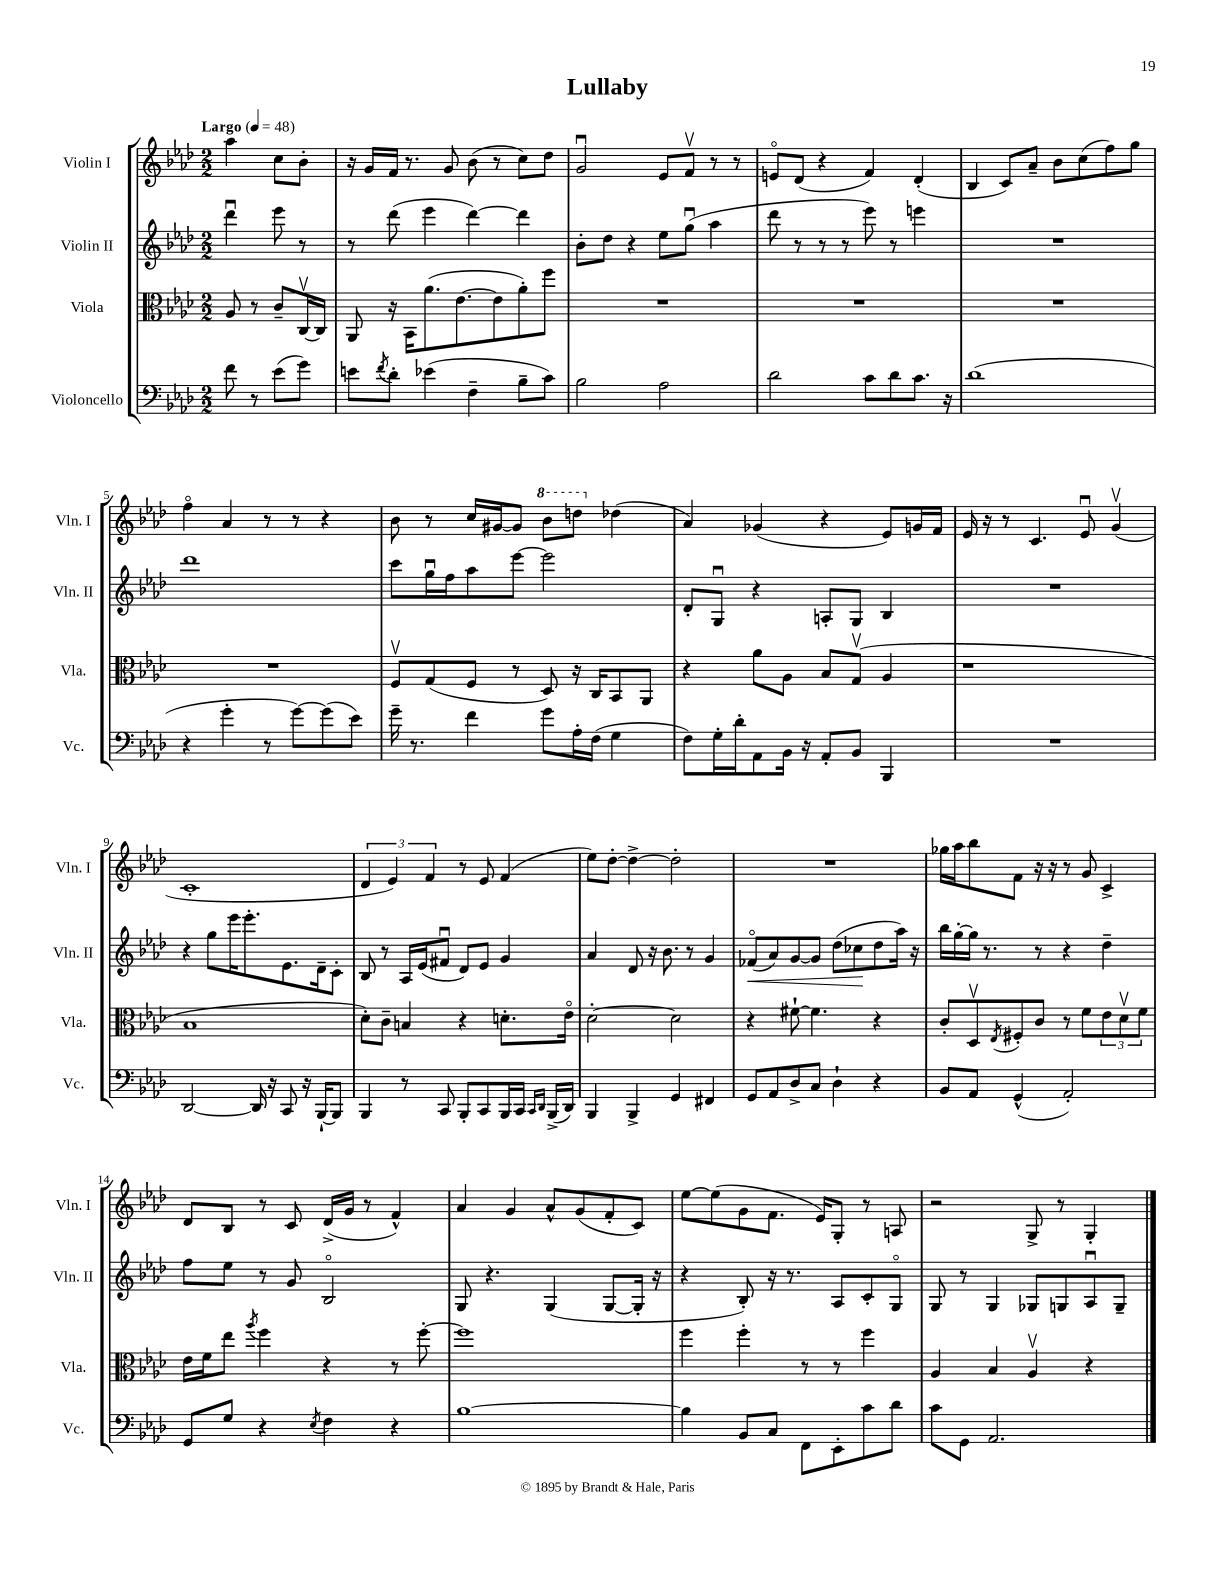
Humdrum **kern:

**kern	**kern	**kern	**dynam	**kern
*part4	*part3	*part2	*part2	*part1
*staff4	*staff3	*staff2	*staff2	*staff1
*I"Violoncello	*I"Viola	*I"Violin II	*	*I"Violin I
*I'Vc.	*I'Vla.	*I'Vln. II	*	*I'Vln. I
*clefF4	*clefC3	*clefG2	*	*clefG2
*k[b-e-a-d-]	*k[b-e-a-d-]	*k[b-e-a-d-]	*	*k[b-e-a-d-]
*M2/2	*M2/2	*M2/2	*	*M2/2
*MM48	*MM48	*MM48	*	*MM48
=	=	=	=	=
!	!	!	!	!LO:TX:a:B:t=Largo
8f\	8A-/	4ddd-u\	.	4aa-\
8r	8r	.	.	.
(8e-\L	8c~/L	8eee-\	.	8cc\L
8g\J)	[16Cv/L	8r	.	8b-'\J
.	16C/JJ]	.	.	.
=1	=1	=1	=1	=1
8en\L	8AA-/	8r	.	16r
.	.	.	.	16g/LL
8qf/	.	.	.	.
8d-'\J	16r	(8ddd-\	.	16f/JJ
.	16BB-\KL	.	.	8.r
(4e-X\	(8.a-\	4eee-\	.	.
.	.	.	.	8g/
.	[8.e-\	.	.	.
4F~\	.	[4ddd-\)	.	(8b-\
.	8e-\]	.	.	8r
8B-~\L	8a-'\)	4ddd-\]	.	8cc\L)
8c\J)	8ff\J	.	.	8dd-\J
=2	=2	=2	=2	=2
2B-\	1r	8b-'\L	.	2gu/
.	.	8dd-\J	.	.
.	.	4r	.	.
2A-\	.	8ee-\L	.	8e-/L
.	.	(8ggu\J	.	8fv/J
.	.	4aa-\	.	8r
.	.	.	.	8r
=3	=3	=3	=3	=3
2d-\	1r	8ddd-\	.	8en/L
.	.	8r	.	(8d-/J
.	.	8r	.	4r
.	.	8r	.	.
8c\L	.	8eee-\)	.	4f/)
8d-\	.	8r	.	.
8.c\J	.	4eeen\	.	(4d-'/
16r	.	.	.	.
=4	=4	=4	=4	=4
(1d-	1r	1r	.	4B-/
.	.	.	.	8c/L)
.	.	.	.	8a-~/J
.	.	.	.	8b-\L
.	.	.	.	(8cc\
.	.	.	.	8ff\)
.	.	.	.	8gg\J
!!LO:LB:g=z
=5	=5	=5	=5	=5
4r	1r	1ddd-	.	4ff\
4g'\	.	.	.	4a-/
8r	.	.	.	8r
[8g\L)	.	.	.	8r
(8g\]	.	.	.	4r
8e-\J)	.	.	.	.
=6	=6	=6	=6	=6
16g~\	8Fv/L	8ccc\L	.	8b-\
8.r	.	.	.	.
.	(8G/	16ggu\L	.	8r
.	.	16ff\J	.	.
4f\	8F/J	8aa-\	.	16cc/LL
.	.	.	.	[16g#X/J
.	8r	[8eee-\J	.	8g#/J]
*	*	*	*	*8va
8g\L	8D-/)	2eee-\]	.	8bb-\L
16A-'\L	16r	.	.	8dddn\J
(16F\JJ	16C/KL	.	.	.
*	*	*	*	*X8va
4G\	8BB-/	.	.	(4dd-X\
.	8AA-/J	.	.	.
=7	=7	=7	=7	=7
8F\L)	4r	8d-'/L	.	4a-/)
16G'\L	.	8Gu/J	.	.
16d-'\J	.	.	.	.
8AA-\	8a-\L	4r	.	(4g-X/
16BB-\Jk	8A-\J	.	.	.
16r	.	.	.	.
8AA-'/L	8B-/L	8An'/L	.	4r
8BB-/J	(8Gv/J	8G/J	.	.
4BBB-/	4A-/	4B-/	.	8e-/L)
.	.	.	.	16gn/L
.	.	.	.	16f/JJ
=8	=8	=8	=8	=8
1r	1r	1r	.	16e-/
.	.	.	.	16r
.	.	.	.	8r
.	.	.	.	4.c/
.	.	.	.	8e-u/
.	.	.	.	(4gv/
!!LO:LB:g=z
=9	=9	=9	=9	=9
[2DD-/	1B-	4r	.	1c'
.	.	8gg\L	.	.
.	.	16eee-\K	.	.
.	.	8.eee-'\	.	.
16DD-/]	.	.	.	.
16r	.	.	.	.
8CC/	.	8.e-\	.	.
16r	.	.	.	.
[16BBB-`/KL	.	16d-~\k	.	.
8BBB-/J]	.	8c'\J	.	.
=10	=10	=10	=10	=10
4BBB-/	8d-'\L)	8B-/	.	6d-/
.	8c~\J	8r	.	.
.	.	.	.	6e-/)
8r	4Bn/	16A-/LL	.	.
.	.	(16e-/J	.	.
.	.	.	.	6f/
8CC/	.	8f#Xu/J	.	.
8BBB-'/L	4r	8d-/L)	.	8r
8CC/	.	8e-/J	.	8e-/
16BBB-/L	8.dn'\L	4g/	.	(4f/
16CC/JJ	.	.	.	.
16qqCC/LL	.	.	.	.
16qqDD-/JJ	.	.	.	.
(16BBB-^/LL	.	.	.	.
16DD-/JJ)	16e-\Jk	.	.	.
=11	=11	=11	=11	=11
4BBB-/	[2d-'\	4a-/	.	8ee-\L)
.	.	.	.	[8dd-'\J
4BBB-^/	.	8d-/	.	4dd-^\_
.	.	16r	.	.
.	.	8.b-\	.	.
4GG/	2d-\]	.	.	2dd-'\]
.	.	8r	.	.
4FF#X/	.	4g/	.	.
=12	=12	=12	=12	=12
!	!	!	!LO:HP:b	!
8GG/L	4r	(8f-X/L	<	1r
8AA-/	.	8a-/)	.	.
8D-^/	[8f#X`\	[8g/	.	.
8C/J	4.f#\]	8g/J]	.	.
4D-`\	.	(8dd-\L	.	.
.	.	8cc-X\	.	.
4r	4r	8dd-\	[	.
.	.	16aa-\Jk)	.	.
.	.	16r	.	.
=13	=13	=13	=13	=13
8BB-/L	8c'/L	16bb-\LL	.	16gg-X\LL
.	.	[16gg'\	.	16aa-\J
8AA-/J	8D-v/	16gg\JJ]	.	8bb-\
.	.	8.r	.	.
.	8qE-/	.	.	.
(4GG^^/	8F#X'/	.	.	8f\J
.	8c/J	8r	.	16r
.	.	.	.	16r
2AA-'/)	8r	4r	.	8r
.	8f\L	.	.	8g/
.	12e-\	4dd-~\	.	4c^/
.	12d-v\	.	.	.
.	12f\J	.	.	.
!!LO:LB:g=z
=14	=14	=14	=14	=14
8GG/L	16e-\LL	8ff\L	.	8d-/L
.	16f\J	.	.	.
8G/J	8ee-\J	8ee-\J	.	8B-/J
.	8qaa-/	.	.	.
4r	4ff\	8r	.	8r
.	.	8g/	.	8c/
8qE-/	.	.	.	.
4F\	4r	2B-/	.	(16d-^/LL
.	.	.	.	16g/JJ
.	.	.	.	8r
4r	8r	.	.	4f^^/)
.	[8ff'\	.	.	.
=15	=15	=15	=15	=15
[1B-	1ff]	8G/	.	4a-/
.	.	4.r	.	.
.	.	.	.	4g/
.	.	(4G/	.	8a-^^/L
.	.	.	.	(8g/
.	.	[8G/L	.	8f'/
.	.	16G'/Jk]	.	8c/J)
.	.	16r	.	.
=16	=16	=16	=16	=16
4B-\]	4ff\	4r	.	[8ee-\L
.	.	.	.	(8ee-\]
8BB-/L	4ff'\	8B-'/)	.	8g\
8C/J	.	16r	.	8.f\J
.	.	8.r	.	.
8FF\L	8r	.	.	.
.	.	.	.	16e-/KL)
8EE-'\	8r	8A-/L	.	8G'/J
8c\	4ff\	8c'/	.	8r
8d-\J	.	8G/J	.	8An/
=17	=17	=17	=17	=17
8c\L	4A-/	8G/	.	2r
8GG\J	.	8r	.	.
2.AA-/	4B-/	4G/	.	.
.	4A-v/	8G-X/L	.	8G^/
.	.	8Gn/	.	8r
.	4r	8A-u/	.	4G'/
.	.	8G~/J	.	.
==	==	==	==	==
*-	*-	*-	*-	*-
